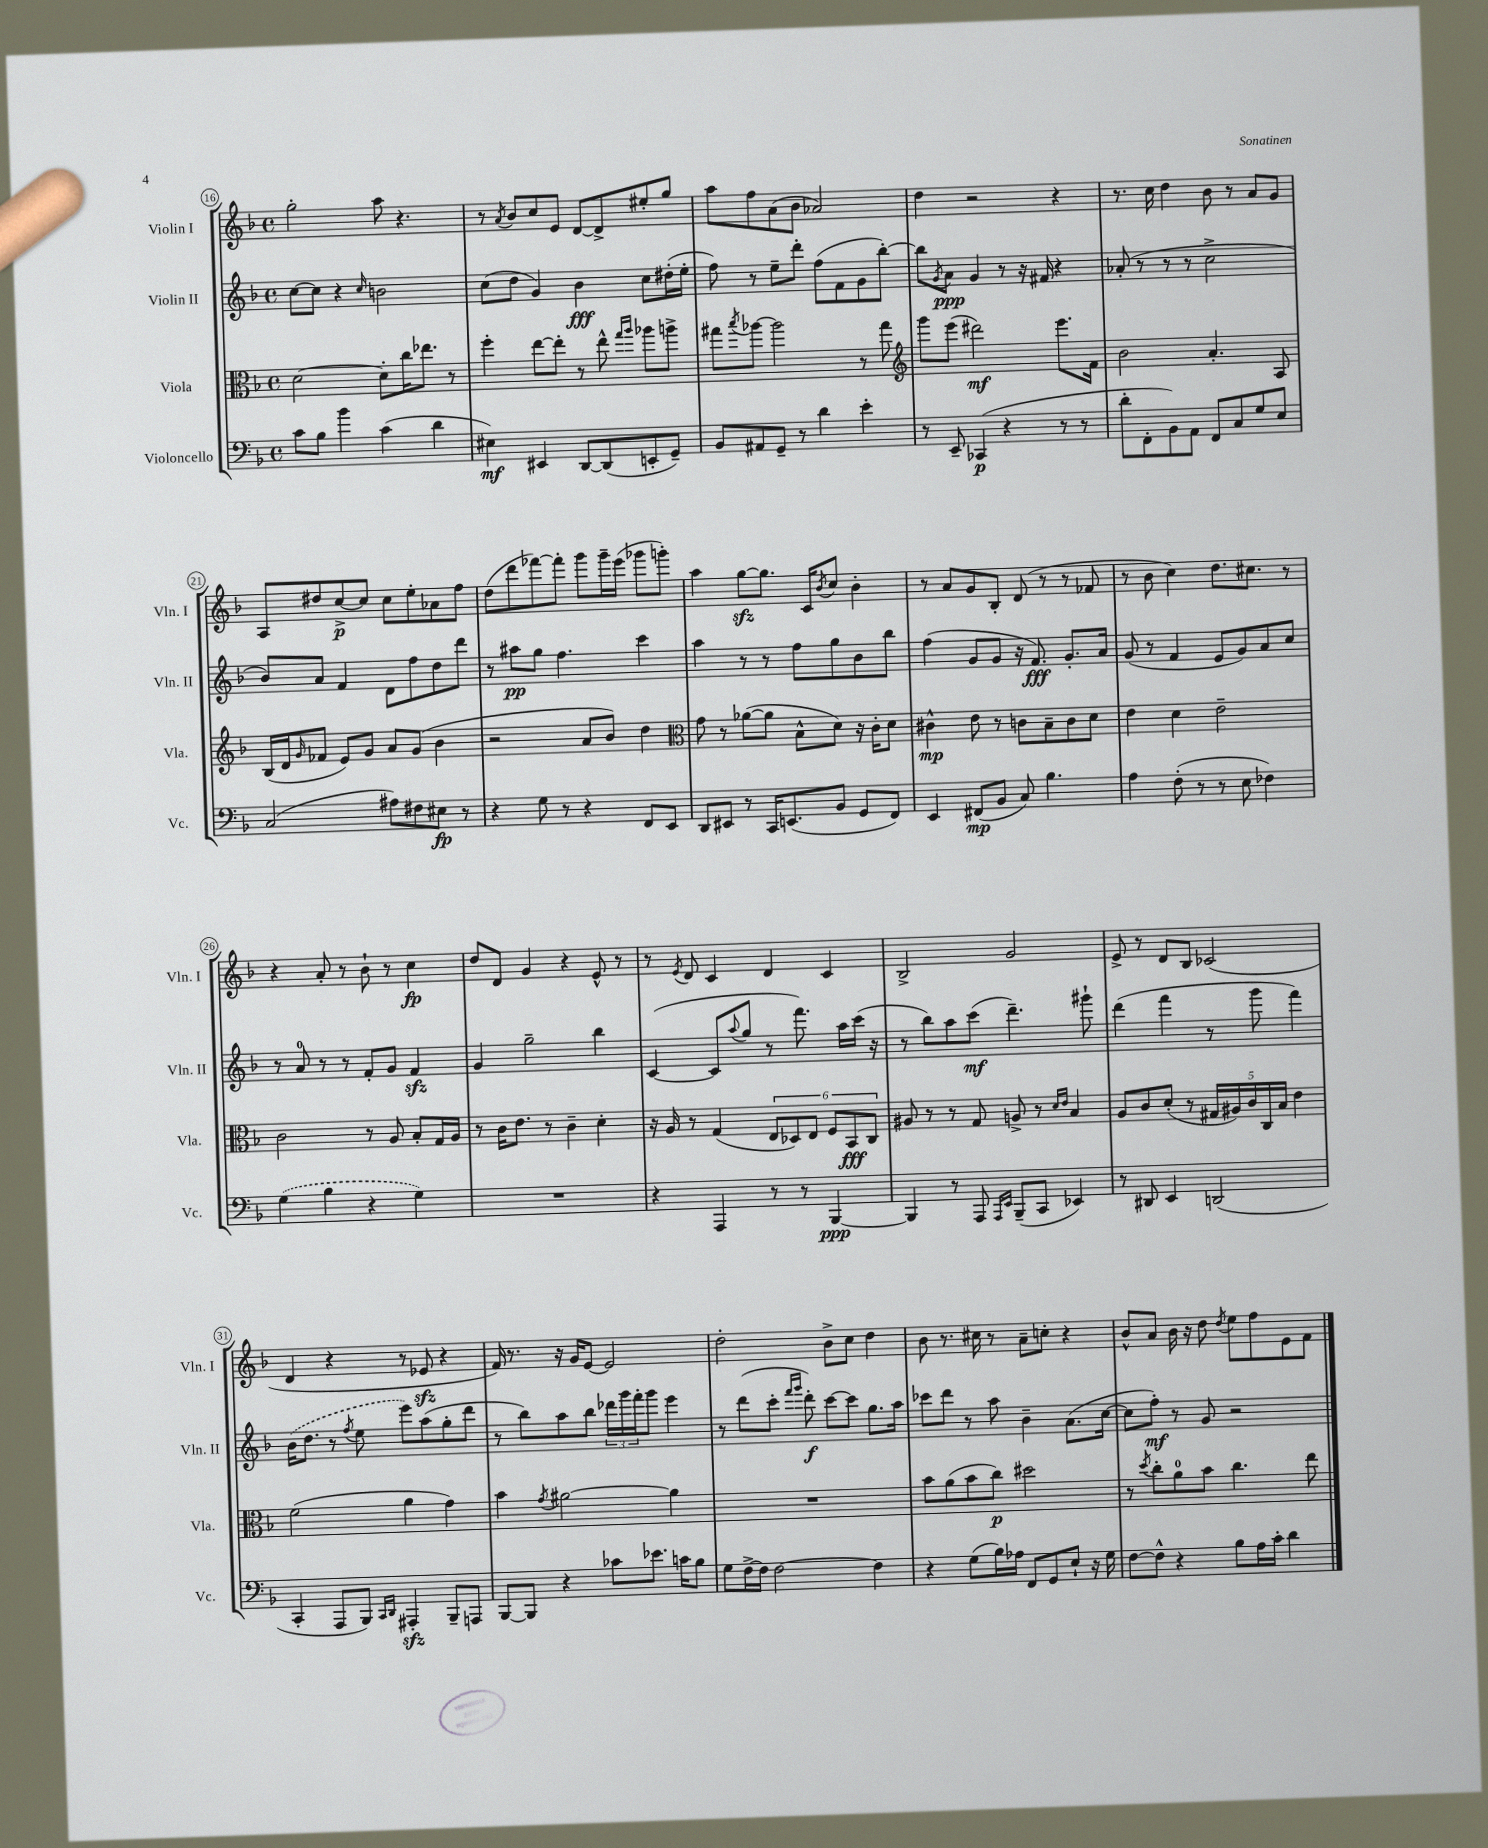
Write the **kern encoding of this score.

**kern	**kern	**kern	**kern
*staff4	*staff3	*staff2	*staff1
*clefF4	*clefC3	*clefG2	*clefG2
*k[b-]	*k[b-]	*k[b-]	*k[b-]
*M4/4	*M4/4	*M4/4	*M4/4
*met(c)	*met(c)	*met(c)	*met(c)
8c	[2d	[8cc	2gg'
8B-	.	8cc]	.
4b-	.	4r	.
.	.	16qqcc	.
(4c	8d']	2b	8aa
.	16cc	.	4.r
.	8.ee-	.	.
4d	.	.	.
.	8r	.	.
=	=	=	=
4E#)	4ff'	(8cc	8r
.	.	.	8qa
.	.	8dd	8b-
4EE#	[8ee	4g)	8cc
.	8ee']	.	8e
[8DD	8r	4b-	[8d
(8DD]	8ee^^	.	8d^]
.	16qqgg	.	.
.	16qqaa	.	.
8EE'	8aa-	8cc	8ee#'
8GG~)	8aa^	(16dd#'	8gg
.	.	16ee'	.
=	=	=	=
8BB-	8gg#	8ff)	8aa
.	8qbb-	.	.
8AA#	[8aa-	8r	8ff
8GG~	2aa-]	8ee~	(8a
8r	.	8ddd'	8b-
4d	.	(8ff	2a-)
.	.	8f	.
4e'	8r	8g	.
.	8gg#	[8bb-')	.
=	=	=	=
*	*clefG2	*	*
8r	8ggg	8bb-]	4dd
.	.	8qg	.
8EE~	(8eee	8a	.
(4CC-	2ddd#)	4g	2r
4r	.	8r	.
.	.	16r	.
.	.	16f#	.
8r	8.eee	4r	4r
8r	.	.	.
.	16f	.	.
=	=	=	=
8d'	2b-	(8a-'	8.r
8FF'	.	8r	.
.	.	.	16cc
8BB-)	.	8r	4dd
8AA	.	8r	.
8FF	4.a'	2cc^	8b-
8C	.	.	8r
8G	.	.	8a
8E	8A	.	8g
=	=	=	=
(2C	(16B-	8b-)	8A
.	16d	.	.
.	16qqg	.	.
.	8f-	8a	8dd#
.	8e)	4f	[8cc^
.	8g	.	8cc]
8A#)	8a	8d	8cc
8F#	(8g	8ff	8ee'
8E#	4b-	8dd	8a-
8r	.	8ddd	8ff
=	=	=	=
4r	2r	8r	(8dd
.	.	8aa#	8ddd
8G	.	8gg	[8fff-)
8r	.	4.ff	8fff-']
4r	8a	.	8ggg
.	8b-)	.	16ggg~
.	.	.	(16eee
8FF	4dd	4ccc	8ggg-
8EE	.	.	8ggg')
=	=	=	=
*	*clefC3	*	*
8DD	8g	4aa	4aa
8EE#	8r	.	.
8r	([8a-	8r	[8gg
16CC	8a-]	8r	8.gg]
(8.EE	.	.	.
.	8B-^^	8ff	.
.	.	.	16c
.	.	.	8qb-
8BB-	8d)	8gg	8cc
8GG	16r	8b-	4b-'
.	16c'	.	.
8FF)	8d	8bb-	.
=	=	=	=
4EE	4c#^^	(4ff	8r
.	.	.	8a
(8FF#	8e	8g	8g
8BB-	8r	8g	8B-'
8C)	8c	16r	(8d
.	.	8.f)	.
4.B-	8B-~	.	8r
.	8c	8.g'	8r
.	8d	.	8f-
.	.	16a	.
=	=	=	=
4A	4e	(8g	8r
.	.	8r	8b-
(8F'	4d	4f	4cc)
8r	.	.	.
8r	2e~	8e	8.dd
8E	.	8g)	.
.	.	.	8.cc#
4F-)	.	8a	.
.	.	8cc	8r
=	=	=	=
(4G	2c	8r	4r
.	.	8a	.
4B-	.	8r	8a'
.	.	8r	8r
4r	8r	8f'	8b-`
.	8A	8g	8r
4G)	8B-'	4f	4cc
.	16G	.	.
.	16A	.	.
=	=	=	=
1r	8r	4g	8dd
.	16c	.	8d
.	8.e	.	.
.	.	2gg~	4g
.	8r	.	.
.	4c~	.	4r
.	4d'	4bb-	8e^^
.	.	.	8r
=	=	=	=
4r	16r	([4c	8r
.	16A	.	.
.	.	.	8qe
.	8r	.	8d
4AAA	(4G	8c]	4c
.	.	8qqaa	.
.	.	8gg	.
8r	12E	8r	4d
.	12D-)	.	.
8r	.	8.fff)	.
.	12E	.	.
[4BBB-	12F	.	4c
.	.	16aa	.
.	12BB-	.	.
.	.	(16ccc	.
.	12C	.	.
.	.	16r	.
=	=	=	=
4BBB-]	8A#	8r	2B-^
.	8r	8bb-)	.
8r	8r	8aa	.
8AAA	8G	(8ccc	.
16qqAAA	.	.	.
16qqEE	.	.	.
(8BBB-~	8A^	4.ddd~)	2g
8CC	8r	.	.
.	16qqd	.	.
.	16qqe	.	.
4EE-)	4B-	.	.
.	.	8ggg#`	.
=	=	=	=
8r	8A	(4ddd	8e^
8DD#	8c	.	8r
4EE	(8d'	4fff	8d
.	8r	.	8B-
(2DD	20G#	8r	(2c-
.	20A#)	.	.
.	20c	.	.
.	.	8ggg	.
.	20C	.	.
.	20B-	.	.
.	4e	4fff)	.
=	=	=	=
4CC'	(2f	(16b-	4d
.	.	8.dd	.
8AAA	.	8r	4r
.	.	8qff	.
8BBB-)	.	8ee	.
16qqCC	.	.	.
16qqDD	.	.	.
4AAA#'	4a	8eee)	8r
.	.	(8aa	8e-
8BBB-~	4g)	8gg'	4r
8AAA	.	8ddd	.
=	=	=	=
[8BBB-	4b-	8r	16f)
.	.	.	8.r
8BBB-]	.	8bb-)	.
.	8qg	.	.
4r	[2a#	8aa	16r
.	.	.	16g
.	.	8bb-	[8e
8c-	.	24ddd-	2e]
.	.	24ggg	.
.	.	24fff'	.
8.e-	.	8ggg	.
.	4a#]	4eee	.
16c	.	.	.
8B-	.	.	.
=	=	=	=
8G	1r	8r	2dd'
[16F^	.	(8ddd	.
16F]	.	.	.
[2F	.	8ccc'	.
.	.	16qqfff	.
.	.	16qqggg	.
.	.	8ddd')	.
.	.	[8ccc	8b-^
.	.	8ccc]	8cc
4F]	.	8.gg	4dd
.	.	16aa	.
=	=	=	=
4r	8b-	8ccc-	8b-
.	(8a	8ddd	8.r
(8G	8b-	8r	.
.	.	.	16cc#
16B-)	8cc)	8aa	8r
16A-	.	.	.
8FF	2dd#	4b-~	8a~
8GG	.	.	8cc'
8E`	.	(8.a	4r
16r	.	.	.
16G	.	[16cc	.
=	=	=	=
[8F	8r	8cc]	8b-^^
.	8qdd	.	.
8F^^]	8cc'	8ff')	8a
4r	8a	8r	16b-
.	.	.	16r
.	8b-	8g	8dd
.	.	.	8qdd
8B-	4.cc	2r	8ee
16A	.	.	8ff
16c'	.	.	.
4d	.	.	8e
.	8ee	.	8f
==	==	==	==
*-	*-	*-	*-
